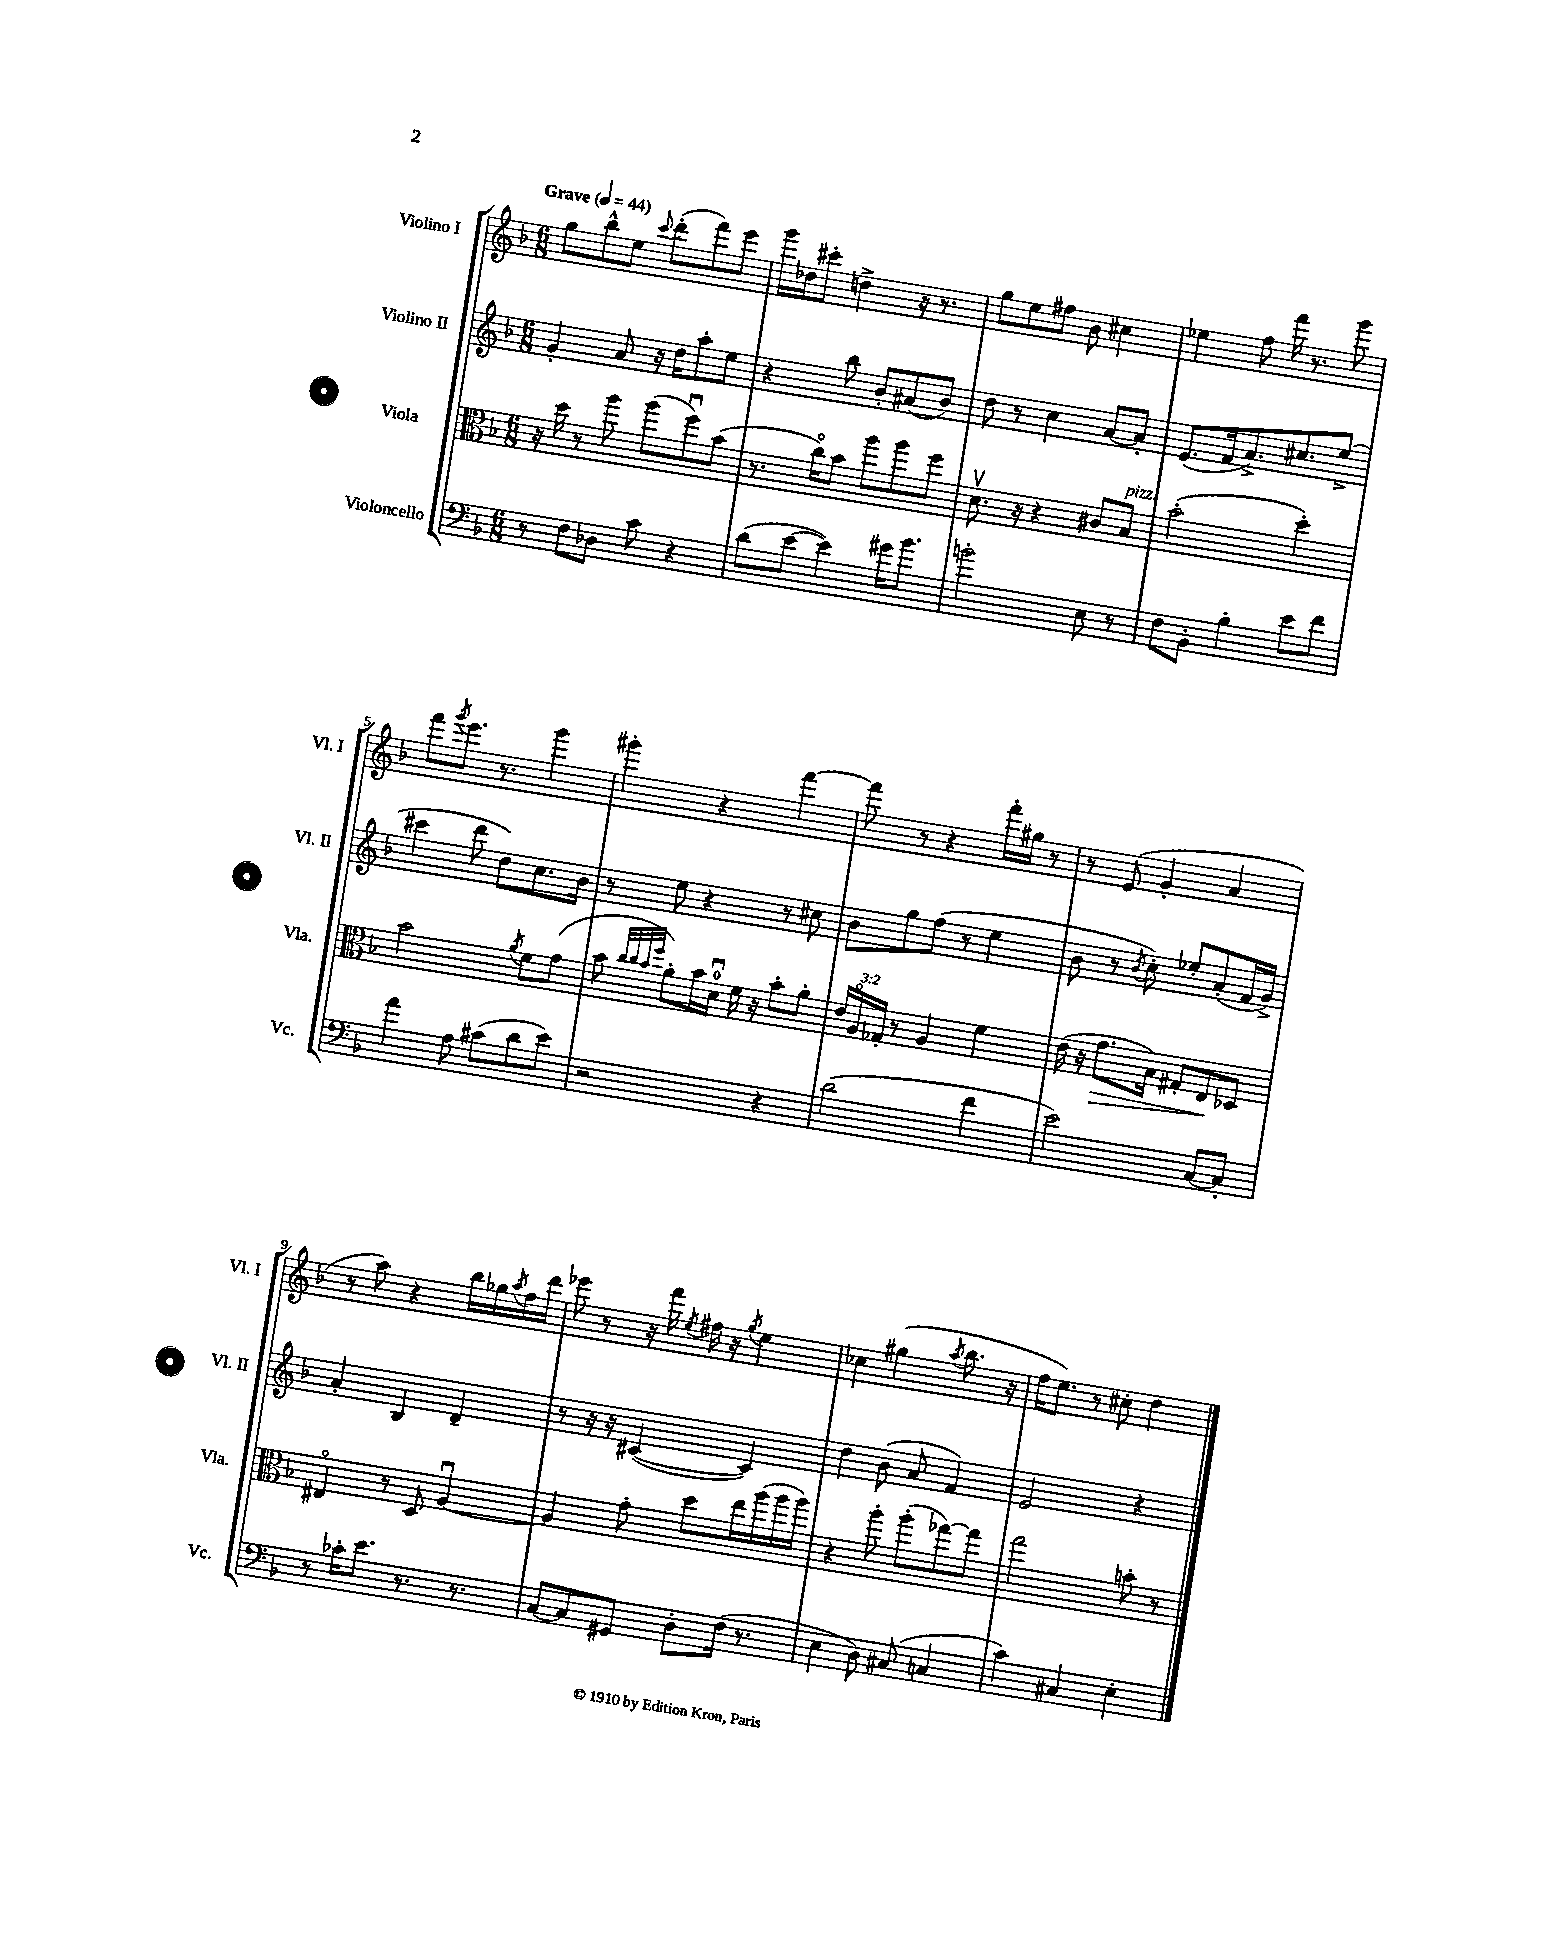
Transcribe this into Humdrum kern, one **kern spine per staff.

**kern	**kern	**dynam	**kern	**kern
*part4	*part3	*part3	*part2	*part1
*staff4	*staff3	*staff3	*staff2	*staff1
*I"Violoncello	*I"Viola	*	*I"Violino II	*I"Violino I
*I'Vc.	*I'Vla.	*	*I'Vl. II	*I'Vl. I
*clefF4	*clefC3	*	*clefG2	*clefG2
*k[b-]	*k[b-]	*	*k[b-]	*k[b-]
*M6/8	*M6/8	*	*M6/8	*M6/8
*MM44	*MM44	*	*MM44	*MM44
=1	=1	=1	=1	=1
!	!	!	!	!LO:TX:a:B:t=Grave
8r	16r	.	4g'/	8gg\L
.	16dd\	.	.	.
8F\L	8r	.	.	8bb-^^\
8D-X\J	8aa\	.	8a/	8ee\J
.	.	.	.	8qqccc/
8c\	(8aa\L	.	16r	(8ddd'\L
.	.	.	16dd\KL	.
4r	8ffu\)	.	8aa'\	8fff\)
.	(8b-\J	.	8ee\J	8eee\J
=2	=2	=2	=2	=2
(8d\L	8.r	.	4r	16ggg\LL
.	.	.	.	16dd-X\J
[8e\J	.	.	.	8ccc#X'\J
.	16cc\KL)	.	.	.
4e\])	8b-\J	.	8bb-\	4ddn^\
.	8aa\L	.	8b-'/L	.
16g#X\KL	8aa\	.	(8a#X/	16r
8.b-\J	.	.	.	8.r
.	8ff\J	.	8b-/J)	.
=3	=3	=3	=3	=3
2bn'\	8.dv\	.	8dd\	8gg\L
.	.	.	8r	8ee\
.	16r	.	.	.
.	4r	.	4cc\	8ff#X\J
.	.	.	.	8b-\
8E\	8c#X/L	.	[8a/L	4cc#X\
!	!LO:TX:a:i:t=pizz.	!	!	!
8r	8B-/J	.	8a'/J]	.
=4	=4	=4	=4	=4
8F\L	(2b-'\	.	(8.e/L	4ee-X\
8BB-'\J	.	.	.	.
.	.	.	16f/k	.
4B-'\	.	.	8.a^/)	8ff\
.	.	.	.	16fff\
.	.	.	8.cc#X/	8.r
8e\L	4dd'\)	.	.	.
8f\J	.	.	(8ee^/J	8ggg\
!!LO:LB:g=z
=5	=5	=5	=5	=5
4a\	2b-\	.	4ccc#X\	8fff\L
.	.	.	.	8qggg/
.	.	.	.	8.eee\J
8A\	.	.	8ddd\	.
.	.	.	.	8.r
(8c#X\L	.	.	8dd\L)	.
.	8qa/	.	.	.
8d\	8f\L	.	8.cc\	4ggg\
8e\J)	(8g\J	.	.	.
.	.	.	16b-\Jk	.
=6	=6	=6	=6	=6
2r	8b-\	.	8r	4ggg#X'\
.	32qqcc/LLL	.	.	.
.	32qqcc/	.	.	.
.	32qqb-/	.	.	.
.	32qqff/JJJ	.	.	.
.	8a'\L)	.	8ee\	.
.	16b-\L	.	4r	4r
.	16du\JJ	.	.	.
.	16f\	.	.	.
.	16r	.	.	.
4r	8b-'\L	.	8r	[4fff\
.	8a'\J	.	8cc#X\	.
=7	=7	=7	=7	=7
(2d\	24e/LL	.	8b-\L	8fff\]
.	24A/	.	.	.
.	24G-X'/JJ	.	.	.
.	8r	.	8gg\	8r
.	4A/	.	(8ff\J	4r
.	.	.	8r	.
4f\	4f\	.	4ee\	16fff'\LL
.	.	.	.	16gg#X\JJ
.	.	.	.	8r
=8	=8	=8	=8	=8
2e\)	(16e\	.	8b-\	8r
.	16r	.	.	.
!	!	!LO:HP:b	!	!
.	8.g\L	>	8r	(8e/
.	.	.	8qb-/	.
.	.	.	8cc'\)	4g'/
.	16B-\Jk)	.	.	.
.	8G#X'/L	.	8ee-X'/L	.
[8C/L	8E/	.	(8a'/	4a/
8C'/J]	8D-X/J	]	16f/L	.
.	.	.	16g^/JJ)	.
!!LO:LB:g=z
=9	=9	=9	=9	=9
8r	4E#X/	.	4a'/	8r
16c-X'\KL	.	.	.	8aa\)
8.e\J	.	.	.	.
.	8r	.	4B-/	4r
8.r	8D/	.	.	.
.	[4Au/	.	4d~/	16bb-\LL
8.r	.	.	.	16gg-X\
.	.	.	.	8qaa/
.	.	.	.	16ff\
.	.	.	.	16ddd\JJ
=10	=10	=10	=10	=10
[8C/L	4A/]	.	8r	8eee-X\
8C/]	.	.	16r	8r
.	.	.	16r	.
8GG#X/J	8g'\	.	([4c#X/	16r
.	.	.	.	16fff\
.	.	.	.	8qee/
8D'\L	8dd\L	.	.	16ff#X\
.	.	.	.	16r
.	.	.	.	8qgg/
(16F\Jk	16ee\L	.	4c#/])	4ee\
8.r	(16aa\	.	.	.
.	16aa\	.	.	.
.	16aa\JJ)	.	.	.
=11	=11	=11	=11	=11
4E\	4r	.	4dd\	4cc-X\
8D\)	8aa'\	.	(8b-\	(4gg#X\
(8C#X/	(8aa'\L	.	8a/	.
.	.	.	.	8qaa/
4Cn/	[8gg-X\)	.	4f/)	8.bb-\
.	8gg-\J]	.	.	.
.	.	.	.	16r
=12	=12	=12	=12	=12
4c\)	2gg\	.	2e/	16ff\KL
.	.	.	.	8.ee\J)
4C#X/	.	.	.	8r
.	.	.	.	8cc#X'\
4E'\	8bn'\	.	4r	4dd\
.	8r	.	.	.
==	==	==	==	==
*-	*-	*-	*-	*-
